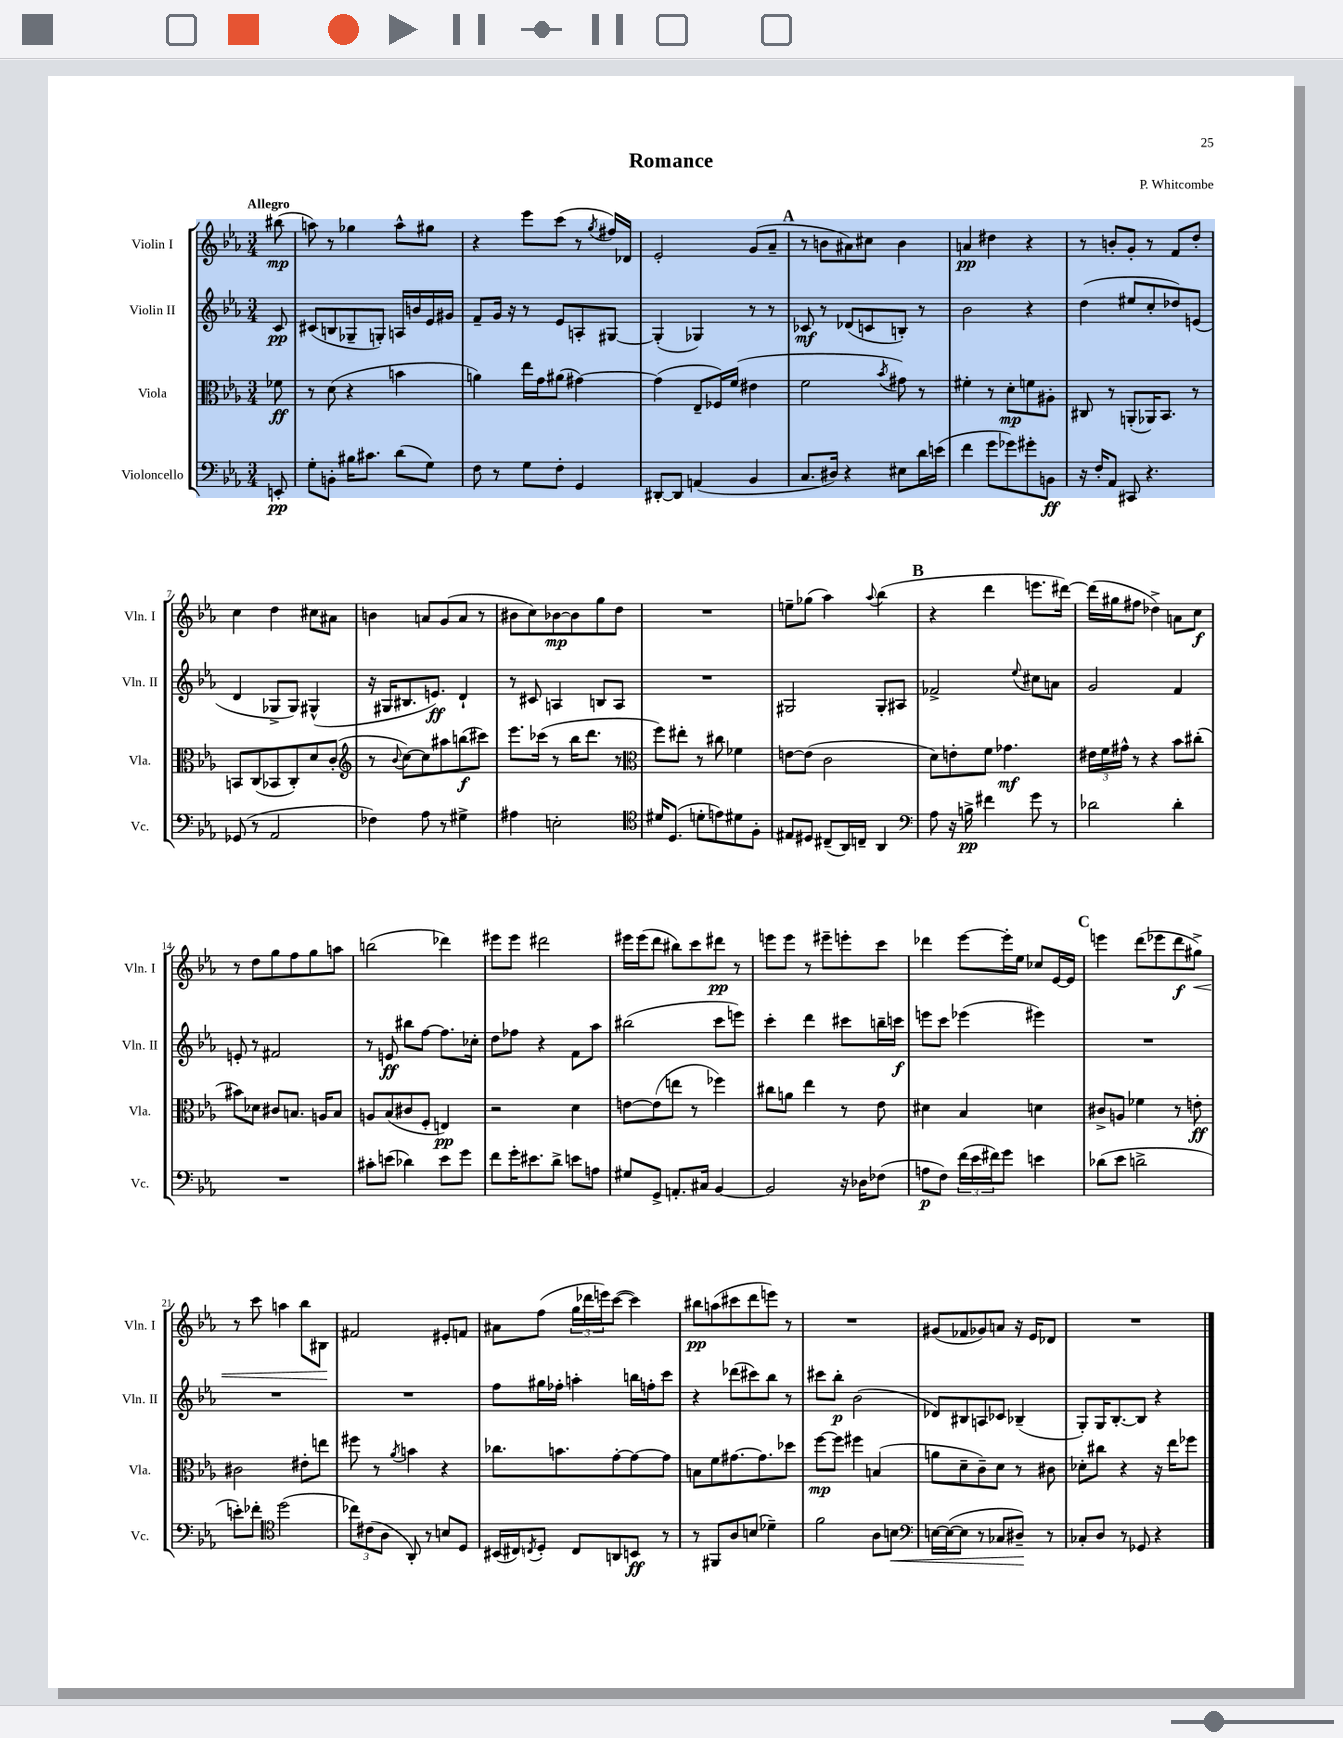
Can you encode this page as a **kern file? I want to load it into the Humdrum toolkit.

**kern	**kern	**kern	**kern
*staff4	*staff3	*staff2	*staff1
*clefF4	*clefC3	*clefG2	*clefG2
*k[b-e-a-]	*k[b-e-a-]	*k[b-e-a-]	*k[b-e-a-]
*M3/4	*M3/4	*M3/4	*M3/4
8EE'	8f-	8c	(8bb#
=	=	=	=
8G'	8r	(8c#	8aa)
8BB'	(8d	8B	8r
16B#	4r	8G-~	4gg-
8.c#	.	.	.
.	.	8G')	.
(8d	4b	16A	8aa^^
.	.	16b	.
8G)	.	16e-	8gg#
.	.	16g#	.
=	=	=	=
8F	4a)	8f~	4r
8r	.	16g	.
.	.	16r	.
8G	16ee-	8r	8eee-
.	16g	.	.
8F'	(8a#	8e-	(8ccc
4GG	[4g#)	8A'	8r
.	.	.	8qgg
.	.	[8G#	16ff#)
.	.	.	16d-
=	=	=	=
[8DD#'	(4g#]	(4G#']	2e-'
8DD#]	.	.	.
(4AA	8E-~	4G-)	.
.	16F-)	.	.
.	(16f	.	.
4BB-	4e#	8r	(8g
.	.	8r	8a-~
=	=	=	=
8.C	2f	8c-	8r
.	.	8r	8b
16D#)	.	.	.
4r	.	(8d-	8a#)
.	.	8c	8cc#
.	8qb-	.	.
8E#	8g#)	8B')	4b
16d	8r	8r	.
(16e	.	.	.
=	=	=	=
4f	4f#'	2b-	4a
8g	8r	.	4dd#
8g-)	8d'	.	.
8g#'	8f	4r	4r
8BB	8A#'	.	.
=	=	=	=
16r	8C#	(4dd	8r
16F'	.	.	.
8AA-	8r	.	8b'
8CC#	(8AA'	8ee#	8g'
4.r	16AA-)	8cc'	8r
.	8.BB-	.	.
.	.	8dd-)	8f
.	8r	(8e	8dd'
=	=	=	=
(8GG-	8BB	4d	4cc
8r	(8C	.	.
2AA-	8BB-	8G-^	4dd
.	8C')	8G-)	.
.	8d	(4G#^^	8cc#
.	(8c'	.	8a#
=	=	=	=
*	*clefG2	*	*
4F-)	8r	16r	4b
.	.	16G#	.
.	8qqb-	.	.
.	[8cc)	8.B#	.
8A-	8cc]	.	8a
.	.	8.e)	.
8r	8aa#	.	(8g
4G#^	(8bb	4d`	8a
.	8ccc#)	.	8r
=	=	=	=
4A#	8.eee-	8r	8b#
.	.	8c#	8cc)
.	(16ccc-	.	.
2E'	8r	4A	[8b-
.	16bb-	.	8b-]
.	8.ddd	.	.
.	.	8B	8gg
.	8r	8A	8dd
=	=	=	=
*clefC4	*clefC3	*	*
16d#	8ff)	2.r	2.r
(8.D	.	.	.
.	8ee#'	.	.
8d'	8r	.	.
8e)	8cc#	.	.
8d#	4f-	.	.
8F'	.	.	.
=	=	=	=
8E#	[8e	2G#	8ee~
8D#	(8e]	.	(8gg-
(8C#~	2c	.	4aa-)
16AA-)	.	.	.
16C~	.	.	.
.	.	.	8qqaa-
4AA-	.	8G#'	(4bb-
.	.	8A#	.
=	=	=	=
*clefF4	*	*	*
8A-	8d)	2f-^	4r
16r	8e'	.	.
16B^	.	.	.
4f#	8f	.	4ddd
.	4.g-	.	.
.	.	8qqee-	.
8g	.	8cc#	8.eee
8r	.	8a	.
.	.	.	[16ddd#)
=	=	=	=
2d-	24e#	2g	(16ddd#]
.	24f	.	.
.	.	.	16gg#
.	24g#^^	.	.
.	8r	.	8ff#
.	4r	.	4dd-^)
4d-'	8b-	4f	8a
.	(8cc#'	.	8cc
=	=	=	=
2.r	8b#)	8e'	8r
.	8d-	8r	8dd
.	8c#	2f#	8gg
.	8.B	.	8ff
.	.	.	8gg
.	16A	.	.
.	8B	.	8aa
=	=	=	=
8c#'	8A	8r	(2bb
(8e	(8B-	8e	.
4d-)	8c#	8bb#	.
.	8F'	[8ff	.
8e	4E)	8.ff]	4ddd-)
8g	.	.	.
.	.	16cc-'	.
=	=	=	=
8f	2r	8dd	8eee#
16g'	.	8ff-	8eee#
8.e#	.	.	.
.	.	4r	2ddd#
8d^	.	.	.
8e	4d	8f	.
8A	.	8aa-	.
=	=	=	=
8G#	[8e	(2bb#	16eee#
.	.	.	(16eee#
8GG^	(8e]	.	8ddd
8.AA'	8ee	.	8bb#)
.	8r	.	8ccc
16C#	.	.	.
[4BB-	4ff-)	8ccc	8ddd#
.	.	8eee)	8r
=	=	=	=
2BB-]	8cc#	4ccc'	8eee
.	8a	.	8eee
.	4ee-	4ddd	8r
.	.	.	8eee#~
16r	8r	8ccc#	8eee'
16D-	.	.	.
(8F-	8e-	16bb~	8ccc
.	.	16ccc	.
=	=	=	=
8A	4d#	8eee	4ddd-
8F)	.	8ccc	.
(24f	4B-	(4eee-	[8eee-
24e-	.	.	.
24f#)	.	.	.
8g	.	.	16eee-']
.	.	.	16ee-
4e	4d	4eee#)	8cc-
.	.	.	[16e-
.	.	.	16e-]
=	=	=	=
(8d-	8c#^	2.r	4eee
8e-	8A	.	.
2d^	4f-	.	(8ddd
.	.	.	8eee-
.	8r	.	8ddd
.	8e'	.	8gg#^)
=	=	=	=
8e')	2c#	2.r	8r
8f-'	.	.	8ccc
*clefC4	*	*	*
(2dd	.	.	4aa
.	8e#'	.	8bb-
.	8ee	.	8B#
=	=	=	=
12cc-)	8ff#	2.r	2f#
(12c#	.	.	.
.	8r	.	.
12A-	.	.	.
.	8qa-	.	.
8AA-')	4b	.	.
8r	.	.	.
8B	4r	.	8e#'
8D	.	.	8f
=	=	=	=
(16BB#	8.cc-	8ff	8a#
16C#)	.	.	.
8qC	.	.	.
8D'	.	16gg#	(8ff
.	8.b	16ff-'	.
8C	.	4aa'	24gg
.	.	.	24ddd-
.	.	.	24eee)
8AA	[8g'	.	([8ccc
8BB	8g_	16bb	4ccc])
.	.	16ff'	.
8r	8g]	8ccc	.
=	=	=	=
8r	8B	4r	8bb#
8FF#	8f	.	(8aa
8A-	[8.g#	(8ddd-	8ccc#
(8B	.	8ccc#)	8ddd
.	8.g#]	.	.
4d-~)	.	8bb-	8eee)
.	8dd-	8r	8r
=	=	=	=
2f	[8ff	8ccc#	2.r
.	8ff]	8bb-'	.
.	4ff#	(2b-	.
8A-	(4B	.	.
8B	.	.	.
=	=	=	=
*clefF4	*	*	*
[16E	8a	8d-)	(8g#
(16E_	.	.	.
8E]	8d~	8B#	8f-
8r	8c~)	8A	8g-)
8C-	8d	8c-	8a
8D#~)	8r	(4B-~	16r
.	.	.	16e-
8r	8c#	.	8d-
=	=	=	=
8C-'	8d-'	8G')	2.r
8D	8cc#	16G	.
.	.	[8.B-'	.
8r	4r	.	.
8GG-	.	8B-]	.
4r	16r	4r	.
.	16ee-	.	.
.	8ff-	.	.
==	==	==	==
*-	*-	*-	*-
